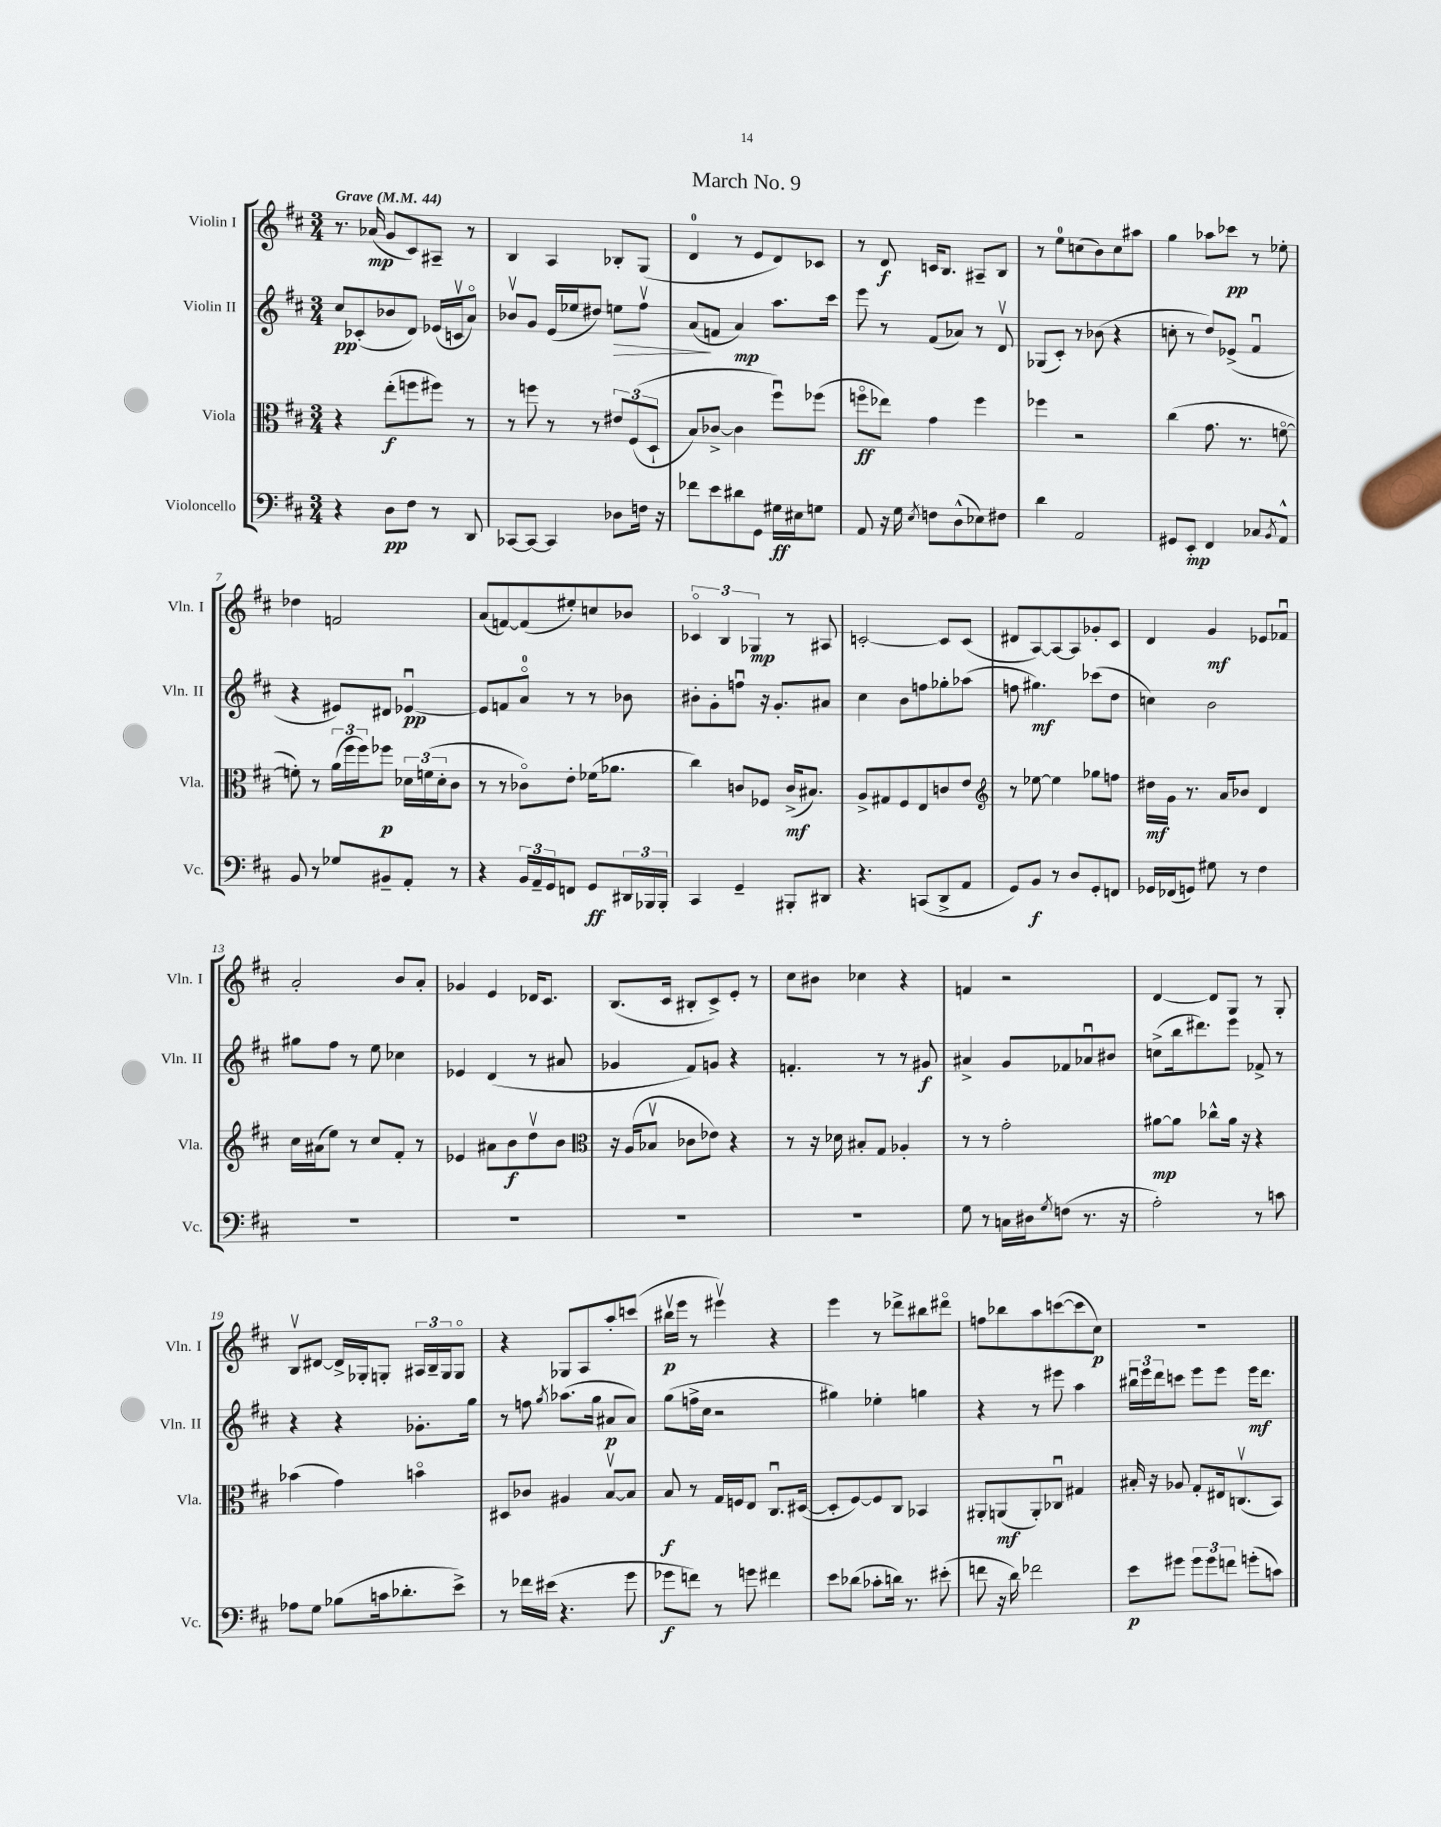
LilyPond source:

\header { title = "March No. 9" }
<<
\new StaffGroup <<
\new Staff = "s0" \with { instrumentName = "Violin I" shortInstrumentName = "Vln. I" } {
    \clef treble \key d \major \numericTimeSignature \time 3/4 \tempo "Grave" 4 = 44
    r8. aes'16\mp( g'8 cis'8) ais8-- r8 |
    b4 a4 bes8-. g8( |
    d'4-0 r8 e'8 d'8) ces'8 |
    r8 d'8\f c'16 b8. ais8-- b8 |
    r8 e''8-0 c''8( b'8) c''8 ais''8 |
    g''4 aes''8 ces'''8\pp r8 ees''8-. |
    des''4 f'2 |
    a'8( f'8~) f'8( eis''8-.) c''8 bes'8 |
    \tuplet 3/2 { ces'4\flageolet b4 ges4\mp } r8 ais8 |
    c'2~-. c'8 c'8( |
    dis'8 a8~) a8~ a8 ges'8-. cis'8 |
    d'4 g'4\mf ees'8 fes'8\downbow |
    a'2-. b'8 a'8-. |
    ges'4 e'4 des'16 cis'8. |
    b8.( cis'16 bis8-. cis'8->) e'8-. r8 |
    cis''8 bis'8 ces''4 r4 |
    f'4 r2 |
    d'4~ d'8 g8 r8 g8-. |
    b8\upbow dis'8~ dis'16-> ges16-. g8-. \tuplet 3/2 { ais16 b16-- g16 } g8\flageolet |
    r4 ges8 a8 a''8-. c'''8( |
    bis''16\upbow\p e'''16 r8 eis'''4\upbow) r4 |
    e'''4 r8 des'''8-> bis''8 dis'''8\flageolet |
    f''8 bes''8 a''8 c'''8~( c'''8 cis''8\p) |
    R2. \bar "|." |
}
\new Staff = "s1" \with { instrumentName = "Violin II" shortInstrumentName = "Vln. II" } {
    \clef treble \key d \major \numericTimeSignature \time 3/4
    cis''8\pp ces'8-.( bes'8 d'8) ees'16( c'16\upbow a'8\flageolet) |
    bes'8\upbow g'8 e'16( ees''16 dis''8) e''8\> fis''8\upbow |
    a'8\!( f'8 a'4\mp) a''8. cis'''16 |
    e'''8 r8 fis'8( aes'8) r8 d'8\upbow |
    ges8( cis'8-.) r8 bes'8( r4 |
    c''8-. r8 d''8) ees'8->( fis'4\downbow |
    r4 eis'8) dis'8 ees'4~\downbow\pp |
    ees'8 f'8 a'8-0\flageolet r8 r8 bes'8 |
    bis'8-. g'8-. f''8\downbow r16 g'8.-. ais'8 |
    cis''4 b'8 f''8 ges''8-. aes''8( |
    f''8 gis''4.\mf) ces'''8( d''8 |
    c''4) b'2 |
    gis''8 fis''8 r8 e''8 ces''4 |
    ees'4 d'4( r8 ais'8 |
    ges'4 fis'8) g'8 r4 |
    f'4.-. r8 r8 gis'8\f |
    ais'4-> g'8 fes'8 aes'8\downbow bis'8 |
    c''8->( b''16 dis'''8.) e'''8 fes'8-> r8 |
    r4 r4 ges'8.-. g''16 |
    r8 f''8 \acciaccatura { g''8 } aes''8.( g''16 ais'8\p ais'8) |
    g''8( f''16-> cis''16 r2 |
    gis''4) ees''4-. g''4 |
    r4 r8 eis'''8 a''4 |
    \tuplet 3/2 { bis''16\downbow e'''16 d'''16 } c'''8 e'''8 e'''8 e'''16\mf d'''8. \bar "|." |
}
\new Staff = "s2" \with { instrumentName = "Viola" shortInstrumentName = "Vla." } {
    \clef alto \key d \major \numericTimeSignature \time 3/4
    r4 e''8-.\f( f''8 fis''8) r8 |
    r8 f''8 r8 r8 \tuplet 3/2 { eis'8 fis8(\( d8-! } |
    b8) ces'8~-> ces'4 fis''8\downbow\) fes''8( |
    f''8\flageolet\ff ees''8) g'4 f''4 |
    fes''4 r2 |
    cis''4( g'8. r8. f'8~\flageolet |
    f'8-.) r8 \tuplet 3/2 { a'16( fis''16 fis''16) } fes''8\p \tuplet 3/2 { des'16 f'16( des'16-. } cis'8 |
    r8 r8 ces'8\flageolet) e'8-. fes'16( aes'8. |
    cis''4) c'8 fes8 c'16->\mf( bis8.) |
    a8-> gis8 fis8 e8 c'8 e'8 |
    \clef treble r8 ees''8~ ees''4 ges''8 f''8 |
    dis''16\mf g'16 r8. a'16 bes'8 d'4 |
    cis''16 ais'16( e''8) r8 cis''8 fis'8-. r8 |
    ees'4 ais'8 b'8\f d''8\upbow b'8 |
    \clef alto r16 a16( bes8\upbow ces'8 ees'8) r4 |
    r8 r16 des'16 bis8-. g8 aes4-. |
    r8 r8 g'2-. |
    ais'8~\mp ais'8 ces''8-^ ais'16 r16 r4 |
    bes'4( g'4) b'4\flageolet |
    dis8 ces'8 ais4 b8~\upbow b8 |
    b8\f r8 g16 f16 e8 cis8.\downbow dis16~( |
    dis8-. fis8~) fis8 cis8 bes,4 |
    ais,8-. a,8\mf( a,8-.) ces8\downbow gis4 |
    bis16-. r16 aes8 g8-. eis16 c8.\upbow( b,8) \bar "|." |
}
\new Staff = "s3" \with { instrumentName = "Violoncello" shortInstrumentName = "Vc." } {
    \clef bass \key d \major \numericTimeSignature \time 3/4
    r4 d8\pp fis8 r8 d,8 |
    ces,8~ ces,8~ ces,4 des8 f16 r16 |
    fes'8 e'8 dis'8 g,8 gis16\ff eis16 g8 |
    a,8 r16 g16 \acciaccatura { e8 } f8 d8-^( ees8) fis8 |
    d'4 a,2 |
    gis,8 e,8-.\mp fis,4 ces8 \acciaccatura { b,8 } a,8-^ |
    b,8 r8 ges8 bis,8-- a,8-. r8 |
    r4 \tuplet 3/2 { b,16 a,16-- g,16 } f,8 g,8\ff \tuplet 3/2 { dis,16 bes,,16 bes,,16-. } |
    cis,4 g,4-- bis,,8-. dis,8 |
    r4. c,8( d,8-> a,8 |
    g,8) b,8\f r8 d8 g,8-. f,8 |
    ges,16 fes,16( g,8) gis8 r8 fis4 |
    R2. |
    R2. |
    R2. |
    R2. |
    g8 r8 c16 dis16 \acciaccatura { g8 } f8( r8. r16 |
    a2-.) r8 c'8 |
    aes8 g8 bes8( c'16 des'8.-. e'8->) |
    r8 fes'16 eis'16( r4. g'8 |
    ges'8\f f'8) r8 g'8 fis'4 |
    e'8 des'8( ces'8-. d'16) r8. eis'8-.( |
    f'8 r16 d'16) fes'2 |
    e'8\p gis'8 \tuplet 3/2 { gis'8 gis'8 f'8 } g'8-.( c'8) \bar "|." |
}
>>
>>
